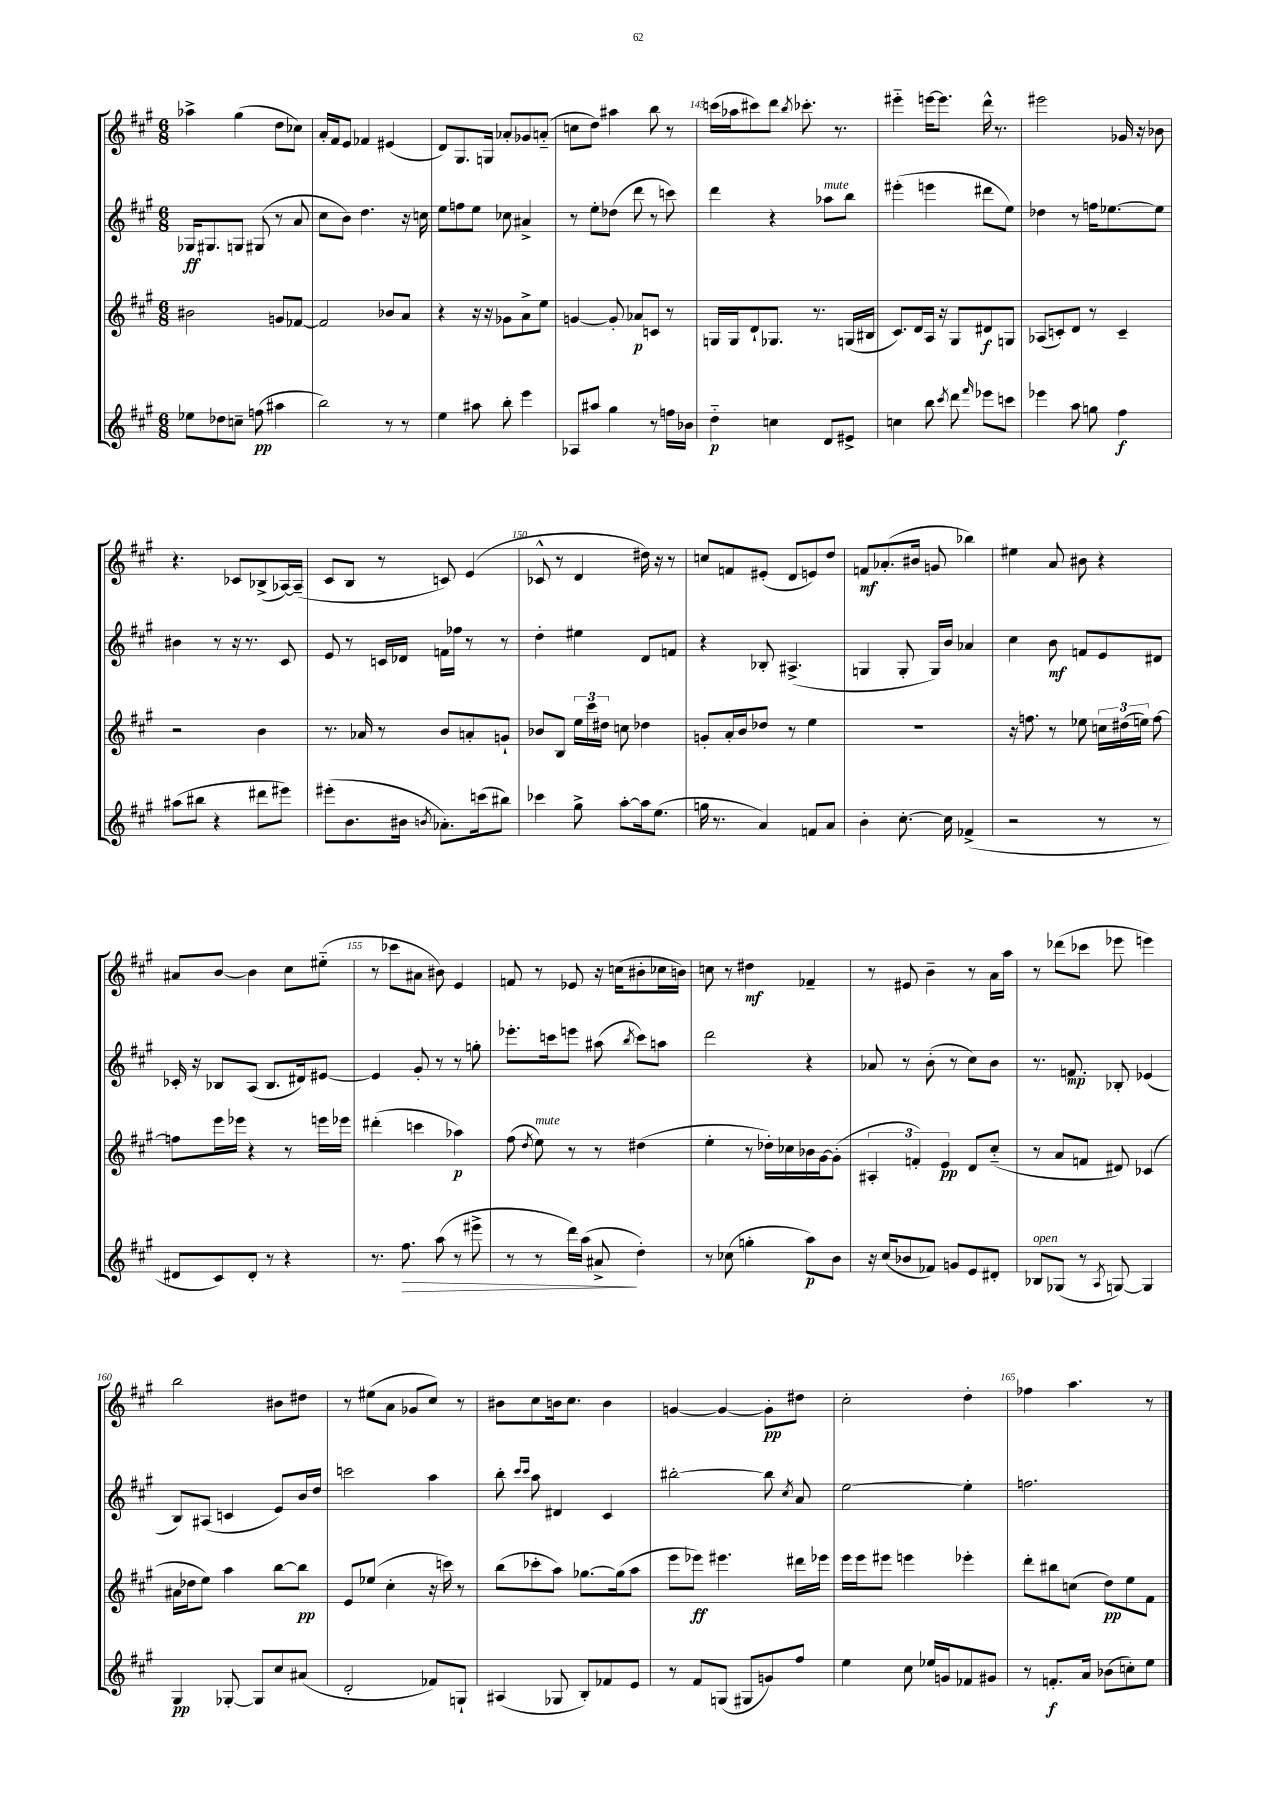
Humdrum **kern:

**kern	**kern	**kern	**kern
*staff4	*staff3	*staff2	*staff1
*clefG2	*clefG2	*clefG2	*clefG2
*k[f#c#g#]	*k[f#c#g#]	*k[f#c#g#]	*k[f#c#g#]
*M6/8	*M6/8	*M6/8	*M6/8
8ee-\L	2b#\	16G-/LK	4aa-^\
.	.	8.G#/	.
8dd-\	.	.	.
8cc~\J	.	8G/J	(4gg#\
(8ff\	.	(8G#/	.
4aa#\	8g/L	8r	8dd\L
.	[8f-/J	8a/	8cc-\J)
=	=	=	=
2bb\)	2f-/]	8cc#\L	16a'/LL
.	.	.	16f#/J
.	.	8b\J)	8e/J
.	.	4.dd\	4f-/
8r	8b-/L	.	(4e#/
8r	8a/J	16r	.
.	.	16cc\	.
=	=	=	=
4ee\	4r	8ee\L	8d/L)
.	.	8ff\	8.G#/
8aa#\	16r	8ee\J	.
.	16r	.	16G/Jk
8bb'\	8g-\L	8cc-\	8a-'/L
4eee\	8a^\	4a#^/	8g-/
.	8ee\J	.	(8a'~/J
=	=	=	=
8A-/L	[4g/	8r	8cc\L
8aa#/J	.	8ee'\L	8dd\J)
4gg#\	8g'/]	(8dd-\J	4aa#\
.	8a-/L	8ddd\	.
8r	8c/J	8r	8bb\
16ff\LL	8r	8ccc\)	8r
16b-\JJ	.	.	.
=	=	=	=
4dd'~\	16G/LL	4ddd\	(16ccc\LL
.	16G/J	.	16aa-\J
.	8d`/	.	8ccc#\)
4cc\	8.G-/J	4r	8ddd\J
.	.	.	8qbb/
.	.	.	8.ccc-'\
.	8.r	.	.
8d/L	.	8aa-\L	.
.	.	.	8.r
8e#^/J	(16G/LL	8bb\J	.
.	16B#/JJ	.	.
=	=	=	=
4cc\	8.c#/L)	(4eee#'\	4eee#'~\
.	16d/L	.	.
8bb\	16A/JJ	4eee\	[16eee\LK
.	16r	.	8.eee\]J
8qccc#/	.	.	.
8ddd\	8G#/L	.	.
16qqfff#/	.	.	.
8eee-\L	8d#/	8ddd#\L	16ddd^^\
.	.	.	8.r
8ccc\J	8G/J	8ee\J)	.
=	=	=	=
4eee-\	(8A-/L	4dd-\	2eee#\
.	8c'/)	.	.
8aa\	8d/J	8r	.
8gg\	8r	16ff\LK	.
.	.	[8.ee-\	.
4ff#\	4c~/	.	16g-/
.	.	.	16r
.	.	8ee-\]J	8b-\
=	=	=	=
(8aa#\L	2r	4b#\	4.r
8bb#\J	.	.	.
4r	.	8r	.
.	.	16r	8c-/L
.	.	8.r	.
8ddd#\L	4b\	.	(8B-^/
8eee#\J)	.	8c#/	[16A-/L)
.	.	.	(16A-~/]JJ
=	=	=	=
(8eee#'\L	8.r	8e/	8c#/L
8.b\	.	8r	8B/J
.	16a-/	.	.
.	8r	16c/LL	8r
16b#\Jk	.	16d-/JJ	.
8qb/	.	.	.
8.a-'\L)	8b/L	16f\LL	8c/)
.	.	16ff-\JJ	.
.	8a'/	8r	(4e/
(16ccc\k	.	.	.
8bb#\J)	8g`/J	8r	.
=	=	=	=
4ccc-\	8b-/L	4dd'\	8c-^^/
.	8B/J	.	8r
8gg#^\	24ee\LL	4ee#\	4d/
.	24ccc#\	.	.
.	24dd#\JJ	.	.
[8aa'\L	8cc\	.	.
16aa\]k	4dd-\	8d/L	16dd#\)
(8.ee\J	.	.	16r
.	.	8f/J	8r
=	=	=	=
16gg\	8g'/L	4r	8cc/L
8.r	.	.	.
.	16a'/L	.	8f/
.	16b/J	.	.
4a/)	8dd-/J	8B-'/	(8e#'/J
.	8r	(4.A#^/	8d/L
8f/L	4ee\	.	8e/)
8a/J	.	.	8dd/J
=	=	=	=
4b'\	2.r	4G/	8f/L
.	.	.	(8.a-'/
[8.cc#'\	.	8G'/	.
.	.	.	16b#/Jk
.	.	16G/LL)	8g/
16cc#\]	.	16b/JJ	.
(4f-^/	.	4a-/	4bb-\)
=	=	=	=
2r	16r	4cc#\	4ee#\
.	8.ff\	.	.
.	8r	8b\	8a/
.	8ee-\	8f/L	8b#\
8r	24cc\LL	8e/	4r
.	(24dd#\	.	.
.	24ee\JJ)	.	.
8r	[8ff\	8d#/J	.
=	=	=	=
8d#/L	8ff\]L	16c-'/	8a#/L
.	.	16r	.
8c#/)	16eee\L	8B-/L	[8b/J
.	16eee-\JJ	.	.
8d#'/J	4r	(8A/J	4b\]
8r	.	8.B-/L	.
4r	8r	.	8cc#\L
.	.	16d#/k)	.
.	16eee\LL	[8e#/J	(8ee#'~\J
.	16eee-\JJ	.	.
=	=	=	=
8.r	(4ddd#'\	4e#/]	8r
.	.	.	8ccc-\L
8.ff#\	.	.	.
.	4ccc\	8g#'/	8a#\J
(8aa\	.	8r	8b#\)
8r	4aa-\)	8r	4e/
8eee#^\	.	8gg'\	.
=	=	=	=
8r	(8ff#\	8.eee-'\L	8f/
.	8qdd/	.	.
8r	8ee\)	.	8r
.	.	16ccc\k	.
16ddd\LL)	8r	8eee\J	8e-/
(16aa\JJ	.	.	.
8a#^/	8r	(8aa#\	16r
.	.	.	(16cc\LK
.	.	8qbb/	.
4dd'\)	(4dd#\	8ccc\L)	8b#'\
.	.	8aa\J	16cc-\L
.	.	.	16b\JJ)
=	=	=	=
8r	4ee'\	2ddd\	8cc\
(8cc-\	.	.	8r
4gg'\	8r	.	4dd#\
.	16dd-'\LL)	.	.
.	16cc-\	.	.
8aa\L)	16b-\	4r	4f-~/
.	[16g#\J	.	.
8b\J	(8g#'\]J	.	.
=	=	=	=
16r	6A#'/	8a-/	8r
(16cc#/LK	.	.	.
8b-/	.	8r	8e#/
.	6f'/)	.	.
8f-/J)	.	(8b'\	4b~\
.	6e/	.	.
8g/L	.	8r	.
8e/	8d/L	8cc#\L)	8r
8d#'/J	(8cc#'~/J	8b\J	16a\LL
.	.	.	16aa\JJ
=	=	=	=
8B-/L	8r	8.r	8r
(8G-/J	8a/L	.	(8ddd-\L
.	.	8.f/	.
8r	8f/J	.	8ccc-\J
8qA/	.	.	.
[8G/)	8d#/)	8B-'/	8eee-\
4G/]	(4c-/	(4e-/	4eee\)
=	=	=	=
4G#/	16a#\LL	8B/L)	2bb\
.	16dd-\J	.	.
.	8ee\J)	(8A#/J	.
[8G-'/	4aa\	4c/	.
8G-/]L	.	.	.
8cc#/	[8bb\L	8e/L)	8b#\L
(8a#/J	8bb\]J	16b/L	8dd#\J
.	.	16dd/JJ	.
=	=	=	=
2d'/	8e/L	2ccc\	8r
.	(8ee-/J	.	(8ee#\L
.	4cc#'\	.	8a\J
.	.	.	8g-/L
8f-/L)	16r	4aa\	8cc#/J)
.	16ccc\)	.	.
8G`/J	8r	.	8r
=	=	=	=
(4A#/	(8bb\L	8bb'\	8b#\L
.	.	16qqccc#/LL	.
.	.	16qqccc#/JJ	.
.	8ccc-'\	8aa\	8cc#\
8G-/	8aa\J)	4d#/	16b\k
.	.	.	8.cc#\J
8B'/L)	[8.gg-\L	.	.
8f-/	.	4c#/	4b\
.	(16gg-\]k	.	.
8e/J	8aa\J	.	.
=	=	=	=
8r	8eee\L	[2bb#'\	[4g/
8f#/L	8eee-\J)	.	.
(8G/J	4.eee#\	.	4g/_
8G#/L	.	.	.
8g/)	.	8bb#\]	8g'\]L
.	.	8qcc#/	.
8ff#/J	16ddd#\LL	8a/	8dd#\J
.	16eee-\JJ	.	.
=	=	=	=
4ee\	16eee\LL	[2ee\	2cc#'\
.	16eee\J	.	.
.	8eee#\J	.	.
8cc#\	4eee\	.	.
16ee-/LL	.	.	.
16g/J	.	.	.
8f-/	4eee-'\	4ee'\]	4dd'\
8g#/J	.	.	.
=	=	=	=
8r	8ddd'\L	2.ff\	4ff-\
8.f'/L	8bb#\	.	.
.	(8cc\J	.	4.aa\
16a/Jk	.	.	.
(8b-\L	8dd\L)	.	.
8cc'\)	8ee\	.	.
8ee\J	8f#\J	.	8r
==	==	==	==
*-	*-	*-	*-
